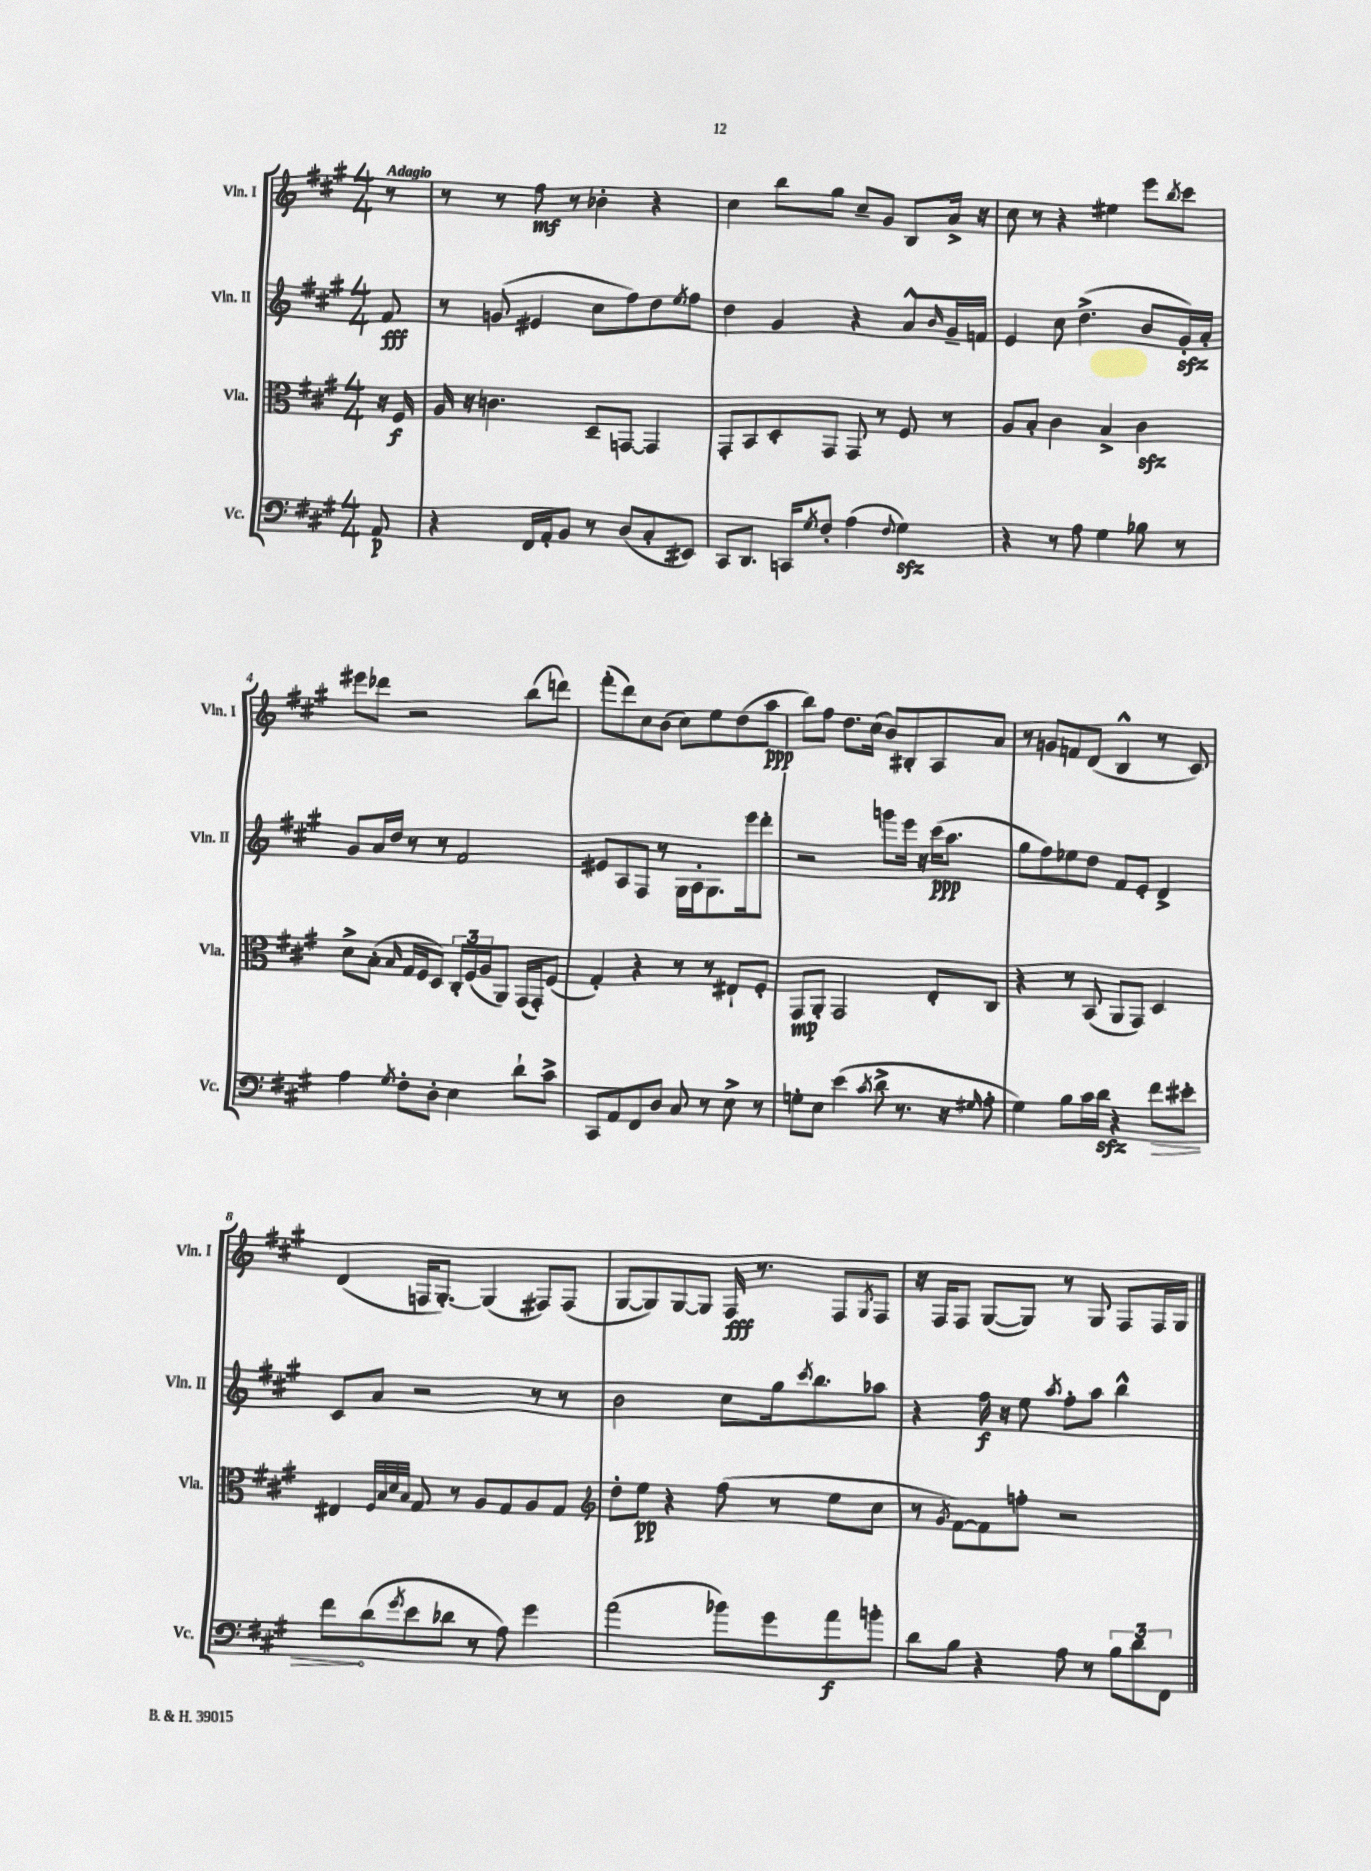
<<
\new StaffGroup <<
\new Staff = "s0" \with { instrumentName = "Vln. I" shortInstrumentName = "Vln. I" } {
    \clef treble \key a \major \numericTimeSignature \time 4/4 \partial 8 \tempo "Adagio"
    r8 |
    r8 r8 fis''8\mf r8 bes'4-. r4 |
    cis''4 b''8 gis''8 cis''8-- gis'8 b8 a'16-> r16 |
    cis''8 r8 r4 eis''4 e'''8 \acciaccatura { b''8 } cis'''8 |
    eis'''8 des'''8 r2 b''8( d'''8) |
    fis'''8-.( d'''8) cis''8 b'8( cis''8) e''8 d''8( a''8\ppp |
    b''8) fis''8 d''8. cis''16( b'8) bis8-. a8 a'8 |
    r8 g'8 f'8 d'8( b4-^ r8 cis'8) |
    d'4( f16 gis8.~-.) gis4( fis8) fis8( |
    gis8~ gis8) gis8~ gis8 fis16\fff r8. fis8 \acciaccatura { gis8 } fis8 |
    r16 fis16 fis8 gis8~( gis8) r8 gis8 fis8 fis16 gis16 \bar "|." |
}
\new Staff = "s1" \with { instrumentName = "Vln. II" shortInstrumentName = "Vln. II" } {
    \clef treble \key a \major \numericTimeSignature \time 4/4 \partial 8
    fis'8\fff |
    r8 g'8( eis'4 cis''8 fis''8) d''8 \acciaccatura { e''8 } fis''8 |
    d''4 gis'4 r4 a'8-^ \grace { b'16 } gis'16-- f'16 |
    e'4 cis''8 d''4.->( b'8 gis'16-.\sfz) a'16-. |
    gis'8 a'16 d''16 r8 r8 fis'2 |
    eis'8 a8 fis8 r8 gis16 a16-. gis8. e'''16 d'''8-. |
    r2 g'''8 e'''16 r16 cis'''16\ppp( a''8. |
    gis''8 fis''8) ees''8 d''8 fis'8 e'8-. d'4-> |
    cis'8 a'8 r2 r8 r8 |
    b'2 cis''8 gis''16 \acciaccatura { cis'''8 } b''8. aes''8 |
    r4 fis''16\f r16 e''8 \acciaccatura { a''8 } fis''8-. a''8 b''4-^ \bar "|." |
}
\new Staff = "s2" \with { instrumentName = "Vla." shortInstrumentName = "Vla." } {
    \clef alto \key a \major \numericTimeSignature \time 4/4 \partial 8
    r16 fis16\f |
    a16 r16 c'4. d8-- g,8~ g,4 |
    gis,8-. b,8 d8-. gis,8 gis,8 r8 fis8 r8 |
    a8 b8-. cis'4 b4-> cis'4\sfz |
    d'8-> b8-.( \grace { b16 } gis16 fis16 d8) \tuplet 3/2 { cis16-. fis16( a16 } a,8) gis,16( gis,16-.) fis8( |
    gis4-.) r4 r8 r8 eis8-! fis8-. |
    gis,8\mp a,8-. gis,2 e8-. cis8 |
    r4 r8 b,8( a,8 gis,8) d4 |
    eis4 \grace { fis32 b32 d'32 b32 } gis8 r8 a8 gis8 a8 gis8 |
    \clef treble d''8-. e''8\pp r4 fis''8( r8 e''8 cis''8 |
    r8 \acciaccatura { gis'8 } fis'8~) fis'8 f''8-. r2 \bar "|." |
}
\new Staff = "s3" \with { instrumentName = "Vc." shortInstrumentName = "Vc." } {
    \clef bass \key a \major \numericTimeSignature \time 4/4 \partial 8
    a,8\p |
    r4 fis,16 a,16-. b,8 r8 d8( cis8-. eis,8) |
    cis,8 d,8. c,16 \acciaccatura { gis8 } fis8-. a4( \appoggiatura { fis8 } gis4\sfz) |
    r4 r8 a8 gis4 bes8 r8 |
    a4 \acciaccatura { gis8 } fis8-. d8-. e4 d'8-! cis'8-> |
    cis,8 a,8 fis,8 d8 cis8 r8 e8-> r8 |
    g8-. e8 e'4( \acciaccatura { cis'8 } d'8-> r8. r16 \grace { gis16 } a8-. |
    gis4) b8 cis'16 d'16\sfz r4 \once \override Hairpin.circled-tip = ##t fis'8\> eis'8-. |
    fis'8\! d'8( \acciaccatura { gis'8 } e'8 des'8 r8 a8) gis'4 |
    a'2( bes'8) gis'8 a'8\f b'8-. |
    d'8 b8 r4 a8 r8 \tuplet 3/2 { b8 d'8 fis,8 } \bar "|." |
}
>>
>>
